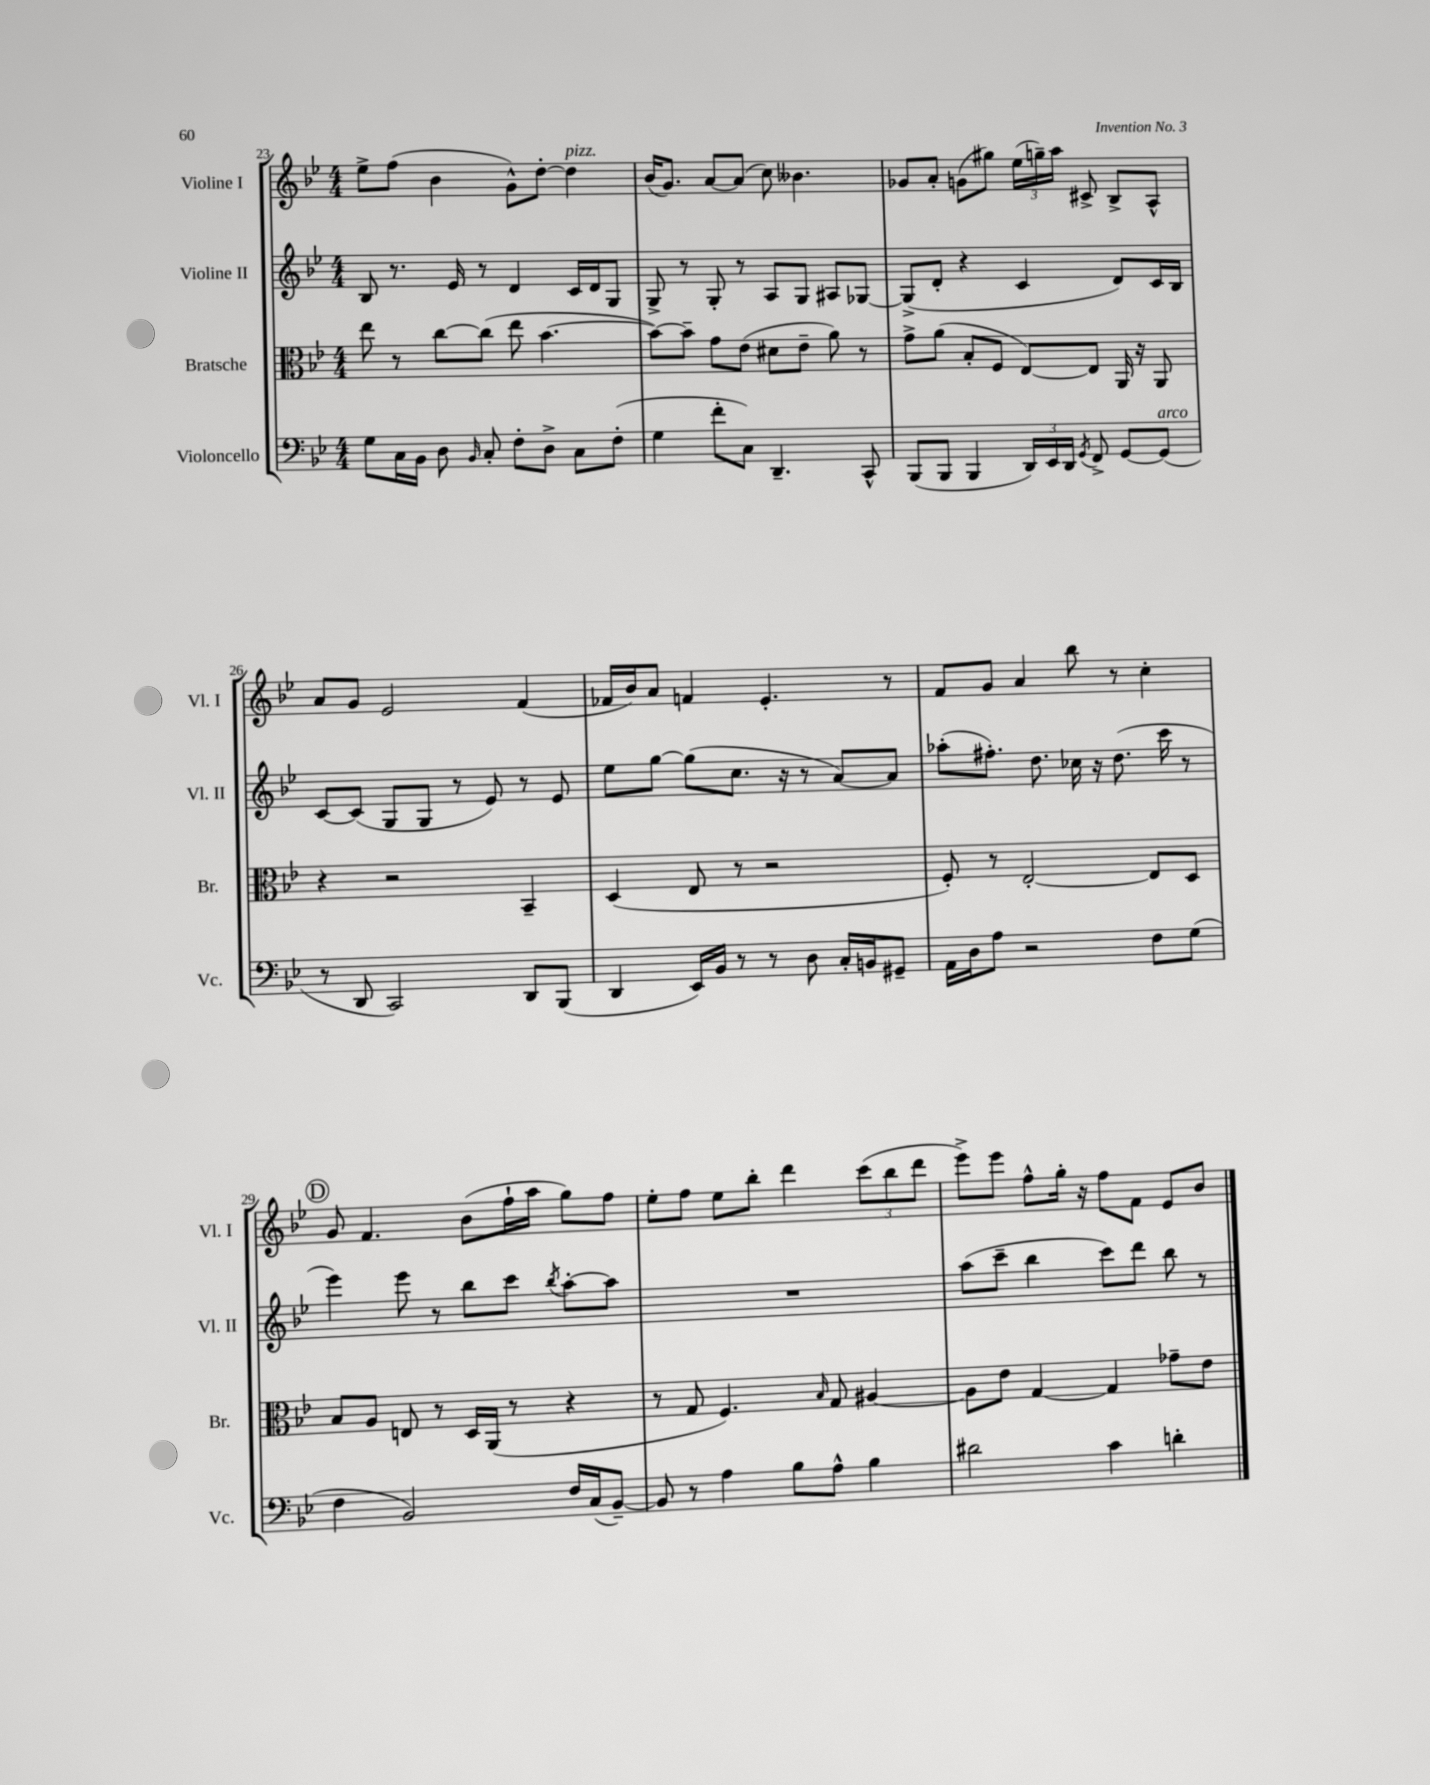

**kern	**kern	**kern	**kern
*part4	*part3	*part2	*part1
*staff4	*staff3	*staff2	*staff1
*I"Violoncello	*I"Bratsche	*I"Violine II	*I"Violine I
*I'Vc.	*I'Br.	*I'Vl. II	*I'Vl. I
*clefF4	*clefC3	*clefG2	*clefG2
*k[b-e-]	*k[b-e-]	*k[b-e-]	*k[b-e-]
*M4/4	*M4/4	*M4/4	*M4/4
=23	=23	=23	=23
8G\L	8ee-\	8B-/	8ee-^\L
16C\L	8r	8.r	(8ff\J
16BB-\JJ	.	.	.
8D\	[8cc\L	.	4b-\
.	.	16e-/	.
16qqBB-/	.	.	.
8C'/	(8cc\J]	8r	.
8F'\L	8ee-\	4d/	8g^^\L)
8D^\J	[4.b-\	.	[8dd'\J
!	!	!	!LO:TX:a:i:t=pizz.
8C\L	.	16c/LL	4dd\]
.	.	16d/J	.
(8F'\J	.	8G/J	.
=24	=24	=24	=24
4G\	8b-\L_)	8G^/	(16b-/KL
.	.	.	8.g/J)
.	8b-~\J]	8r	.
8f'\L	8g\L	8G'/	[8a/L
8C\J)	(8e-\J	8r	(8a/J]
4.DD~/	8d#X\L	8A/L	8cc\)
.	8e-~\J	8G/J	4.b--X\
.	8a\)	8A#X/L	.
8CC^^/	8r	[8G-X/J	.
=25	=25	=25	=25
(8BBB-/L	8g^\L	(8G-^/L]	8g-X/L
8BBB-/J	(8a\J	8d'/J	8a'/J
4BBB-/	8B-'/L	4r	(8gn\L
.	8F/J	.	8gg#X\J)
24DD/LL)	[8E-/L)	4c/	(24ee-\LL
24EE-/	.	.	24ggn~\)
24DD/JJ	.	.	24aa\JJ
8qGG/	.	.	.
8FF^/	8E-/J]	.	8c#X^/
[8GG/L	16AA/	8d/L)	8B-^/L
.	16r	.	.
!LO:TX:a:i:t=arco	!	!	!
(8GG/J]	8AA/	16c/L	8A^^/J
.	.	16B-/JJ	.
!!LO:LB:g=z
=26	=26	=26	=26
8r	4r	[8c/L	8a/L
8DD/	.	(8c/J]	8g/J
2CC/)	2r	8G/L	2e-/
.	.	8G/J	.
.	.	8r	.
.	.	8e-/)	.
8DD/L	4BB-~/	8r	(4f/
(8BBB-/J	.	8e-/	.
=27	=27	=27	=27
4DD/	(4D/	8ee-\L	16f-X/LL
.	.	.	16b-/J)
.	.	[8gg\J	8a/J
16EE-/LL)	8E-/	(8gg\L]	4fn/
16BB-/JJ	.	.	.
8r	8r	8.cc\J	.
8r	2r	.	4.e-'/
.	.	16r	.
8D\	.	8r	.
16C'/LL	.	[8a/L)	.
16BBn/J	.	.	.
8GG#X~/J	.	8a/J]	8r
=28	=28	=28	=28
16AA\LL	8F'/)	(8aa-X'\L	8f/L
16D\J	.	.	.
8A\J	8r	8.ff#X'\J)	8g/J
2r	[2E-'/	.	4a/
.	.	8.dd\	.
.	.	16cc-X\	8bb-\
.	.	16r	.
.	.	(8.dd\	8r
8F\L	8E-/L]	.	4cc'\
.	.	16ccc\	.
(8G\J	8D/J	8r	.
!!LO:LB:g=z
!!LO:REH:place=s1:t=D
=29	=29	=29	=29
4F\	8B-/L	4eee-\)	8g/
.	8A/J	.	4.f/
2BB-/)	8En/	8eee-\	.
.	8r	8r	.
.	16D/LL	8bb-\L	(8b-\L
.	(16AA/JJ	.	.
.	8r	8ccc\J	16ff`\L
.	.	.	16aa\JJ
.	.	8qbb-/	.
16F/LL	4r	[8aa'\L	8gg\L)
(16C/J	.	.	.
[8BB-~/J)	.	8aa\J]	8ff\J
=30	=30	=30	=30
8BB-/]	8r	1r	8ee-'\L
8r	8G/	.	8ff\J
4A\	4.F/)	.	8ee-\L
.	.	.	8bb-'\J
8B-\L	.	.	4ddd\
.	16qqB-/	.	.
8A^^\J	8G/	.	.
4B-\	[4A#X/	.	(12ccc\L
.	.	.	12bb-\
.	.	.	12ddd\J
=31	=31	=31	=31
2d#X\	8A#\L]	(8aa\L	8eee-^\L)
.	8e-\J	8ccc~\J	8eee-\J
.	[4G/	4bb-\	8ff^^\L
.	.	.	16gg'\Jk
.	.	.	16r
4c\	4G/]	8ccc\L)	8ff\L
.	.	8ddd\J	8f\J
4dn'\	8g-X~\L	8bb-\	8e-/L
.	8e-\J	8r	8b-/J
==	==	==	==
*-	*-	*-	*-
